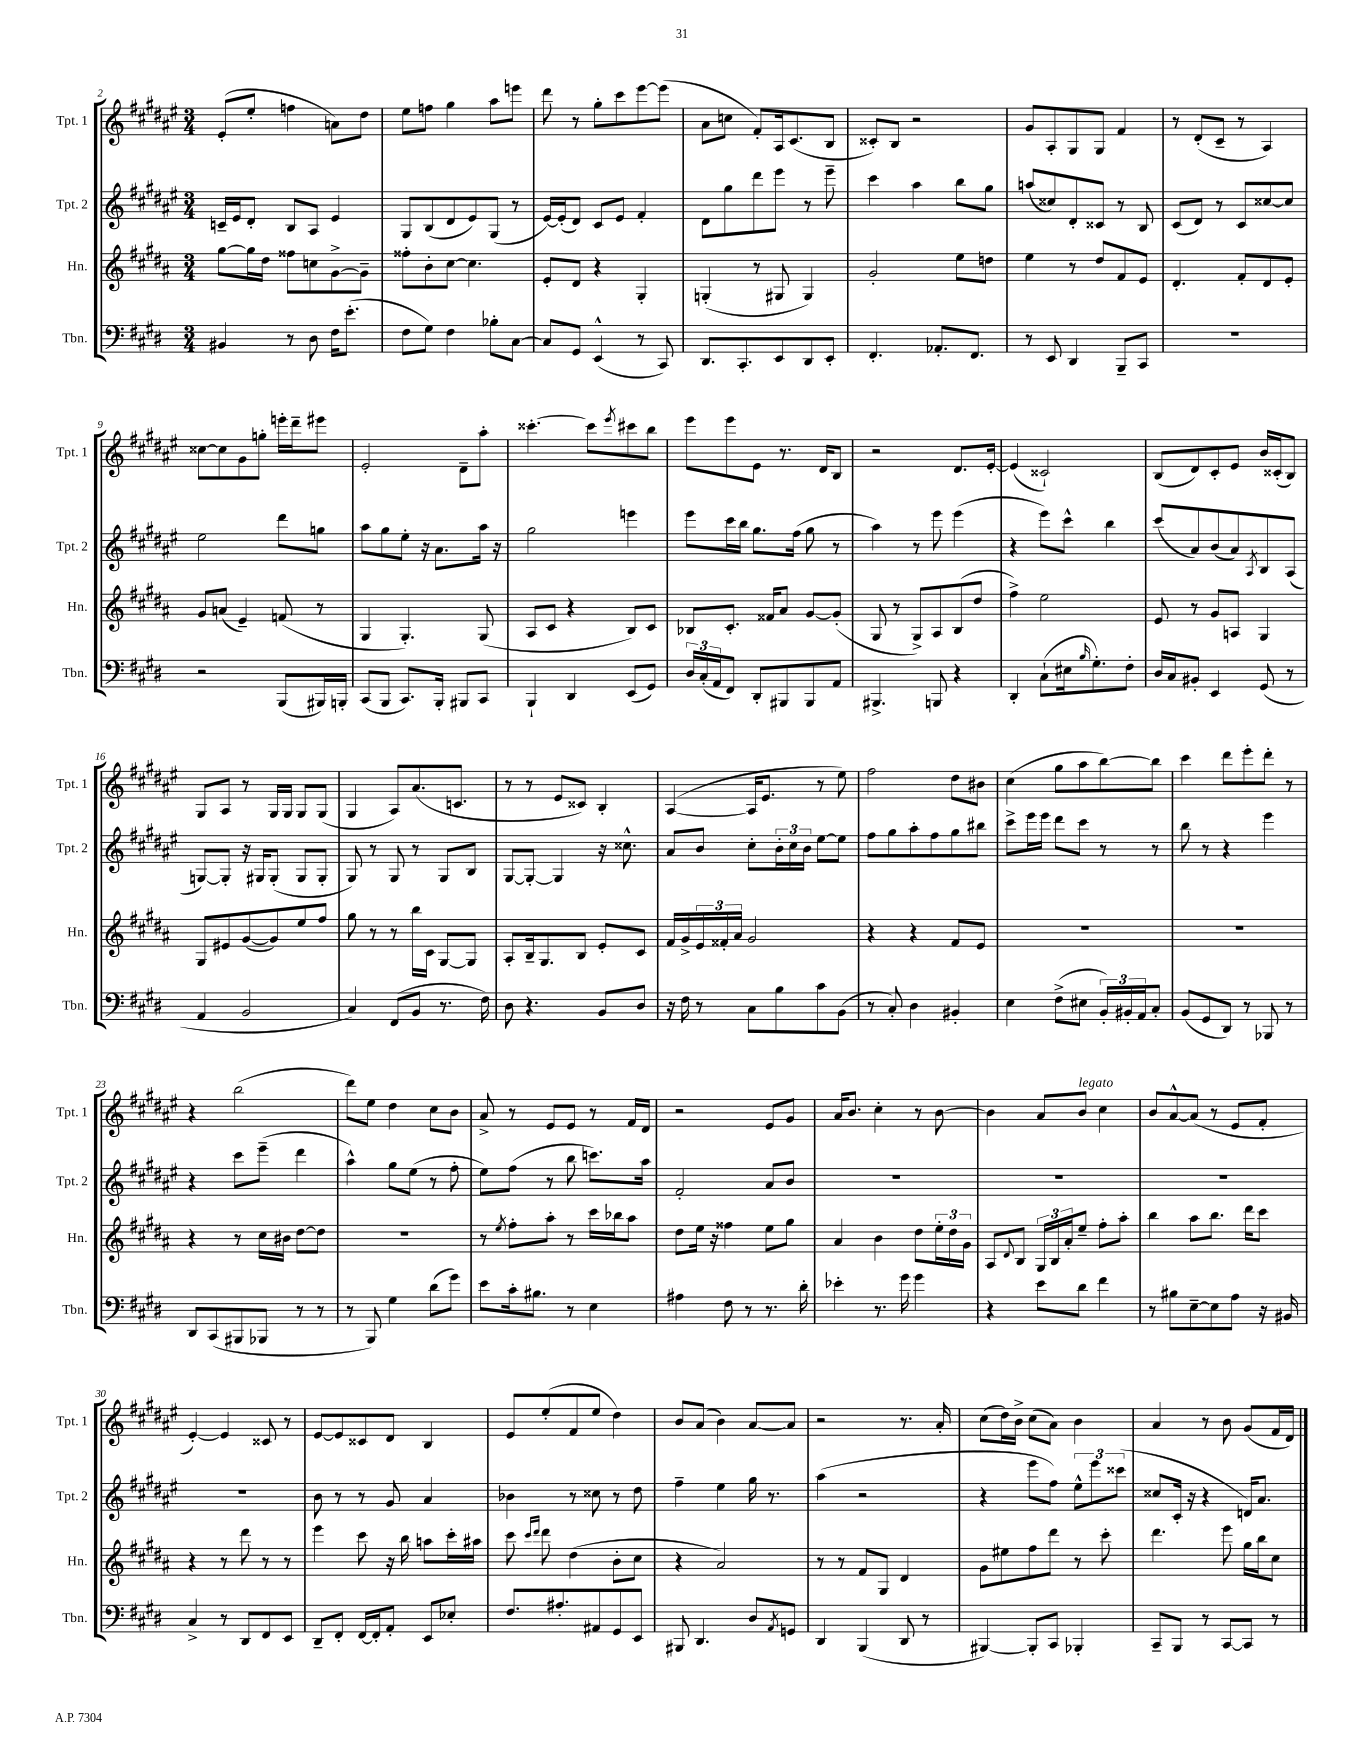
<<
\new StaffGroup <<
\new Staff = "s0" \with { instrumentName = "Tpt. 1" shortInstrumentName = "Tpt. 1" } {
    \clef treble \key fis \major \numericTimeSignature \time 3/4
    eis'8-.( eis''8-. f''4 a'8) dis''8 |
    eis''8 f''8 gis''4 ais''8 e'''8 |
    dis'''8 r8 gis''8-. cis'''8 eis'''8~ eis'''8( |
    ais'8 c''8 fis'8-.) ais16 cis'8.( b8 |
    cisis'8-.) b8 r2 |
    gis'8 ais8-. gis8 gis8 fis'4 |
    r8 dis'8-.( cis'8-- r8 ais4) |
    cisis''8~ cisis''8 gis'8 g''8-. e'''16-. dis'''16-- eis'''8 |
    eis'2-. dis'8-- ais''8-. |
    cisis'''4.~-. cisis'''8 \acciaccatura { eis'''8 } cis'''8 b''8 |
    eis'''8 eis'''8 eis'8 r8. dis'16 b8 |
    r2 dis'8. eis'16~-. |
    eis'4( cisis'2-!) |
    b8( dis'8) cis'8-. eis'8 b'16 cisis'16-.( b8) |
    gis8 ais8 r8 gis16 gis16 gis8 gis8( |
    gis4 ais8) ais'8.( c'8. |
    r8 r8 eis'8 cisis'8) b4-. |
    ais4~( ais16 eis'8. r8 eis''8) |
    fis''2 dis''8 bis'8 |
    cis''4( gis''8 ais''8 b''8~) b''8 |
    cis'''4 dis'''8 eis'''8-. dis'''8-. r8 |
    r4 b''2( |
    dis'''8) eis''8 dis''4 cis''8 b'8 |
    ais'8-> r8 eis'8 eis'8 r8 fis'16 dis'16 |
    r2 eis'8 gis'8 |
    ais'16 b'8. cis''4-. r8 b'8~ |
    b'4 ais'8 b'8^\markup { \italic "legato" } cis''4 |
    b'8 ais'8~-^ ais'8( r8 eis'8 fis'8-. |
    eis'4~-.) eis'4 cisis'8 r8 |
    eis'8~ eis'8 cisis'8 dis'8 b4 |
    eis'8 eis''8-.( fis'8 eis''8 dis''4) |
    b'8 ais'8( b'4) ais'8~ ais'8 |
    r2 r8. ais'16-. |
    cis''8( dis''16) b'16-> cis''8( ais'8) b'4 |
    ais'4 r8 b'8 gis'8( fis'16 dis'16) \bar "|." |
}
\new Staff = "s1" \with { instrumentName = "Tpt. 2" shortInstrumentName = "Tpt. 2" } {
    \clef treble \key fis \major \numericTimeSignature \time 3/4
    c'16-- eis'16 dis'8-. b8 ais8 eis'4 |
    gis8 b8( dis'8 eis'8) gis8( r8 |
    eis'16~) eis'16-.( dis'8) cis'8 eis'8 fis'4-. |
    dis'8 gis''8 dis'''8 eis'''8 r8 eis'''8-- |
    cis'''4 ais''4 b''8 gis''8 |
    a''8( cisis''8) dis'8-. cisis'8 r8 b8 |
    cis'8( dis'8) r8 cis'8 cisis''8~ cisis''8 |
    eis''2 dis'''8 g''8 |
    ais''8 gis''8 eis''8-. r16 ais'8. ais''16 r16 |
    gis''2 e'''4 |
    eis'''8 cis'''16 b''16 gis''8. fis''16( gis''8 r8 |
    ais''4) r8 eis'''8 eis'''4( |
    r4 eis'''8) cis'''8-^ b''4 |
    cis'''8( ais'8) b'8( ais'8) \acciaccatura { ais8 } b8 ais8( |
    g8~) g8-. r16 gis16 gis8-.( gis8 gis8-. |
    gis8) r8 gis8 r8 gis8 b8 |
    gis8~ gis8~-. gis4 r16 cisis''8.-^ |
    ais'8 b'8 cis''8-. \tuplet 3/2 { b'16-. cis''16 b'16 } eis''8~ eis''8 |
    fis''8 gis''8 ais''8-. fis''8 gis''8 bis''8 |
    cis'''8-> eis'''16 eis'''16 dis'''8 cis'''8 r8 r8 |
    b''8 r8 r4 eis'''4 |
    r4 cis'''8 eis'''8--( dis'''4 |
    ais''4-^) gis''8 eis''8( r8 fis''8-. |
    eis''8) fis''8( r8 b''8 c'''8.) ais''16 |
    fis'2-. ais'8 b'8 |
    R2. |
    R2. |
    R2. |
    R2. |
    b'8 r8 r8 gis'8 ais'4 |
    bes'4 r8 cisis''8 r8 dis''8 |
    fis''4-- eis''4 gis''16 r8. |
    ais''4( r2 |
    r4 eis'''8 fis''8) \tuplet 3/2 { eis''8-^ eis'''8 cisis'''8( } |
    cisis''8 cis'16-. r16 r4 d'16) ais'8. \bar "|." |
}
\new Staff = "s2" \with { instrumentName = "Hn." shortInstrumentName = "Hn." } {
    \clef treble \key b \major \numericTimeSignature \time 3/4
    gis''8~ gis''16 dis''16 fisis''8 c''8 gis'8~-> gis'8-- |
    fisis''8-. b'8-. cis''8~ cis''4. |
    e'8-. dis'8 r4 gis4-. |
    g4-.( r8 gis8 gis4) |
    gis'2-. e''8 d''8 |
    e''4 r8 dis''8 fis'8 e'8 |
    dis'4.-. fis'8-. dis'8 e'8-. |
    gis'8 a'8( e'4--) f'8( r8 |
    gis4 gis4.-.) gis8( |
    ais8 cis'8 r4 b8) cis'8 |
    bes8 cis'8.-. fisis'16 ais'8 gis'8~ gis'8-.( |
    gis8 r8 gis8->) ais8 b8( dis''8 |
    fis''4->) e''2 |
    e'8 r8 gis'8 a8 gis4 |
    gis8 eis'8 gis'8~( gis'8) e''8 fis''8 |
    gis''8 r8 r8 b''16 cis'16 gis8~ gis8 |
    ais8-. b16-- gis8. b8 e'8-. cis'8 |
    fis'16 gis'16-> \tuplet 3/2 { e'16 fisis'16-. ais'16 } gis'2 |
    r4 r4 fis'8 e'8 |
    R2. |
    R2. |
    r4 r8 cis''16 bis'16 dis''8~ dis''8 |
    R2. |
    r8 \acciaccatura { e''8 } fis''8-. ais''8-. r8 cis'''16 bes''16 ais''8 |
    dis''8 e''16 r16 fisis''4 e''8 gis''8 |
    ais'4 b'4 dis''8 \tuplet 3/2 { e''16-. dis''16 gis'16 } |
    ais8 \appoggiatura { dis'8 } b8 \tuplet 3/2 { gis16 b16 ais'16-. } e''8-- fis''8-. ais''8-. |
    b''4 ais''8 b''8. dis'''16 cis'''8 |
    r4 r8 dis'''8 r8 r8 |
    e'''4 cis'''8 r16 b''16 a''8 cis'''16-. ais''16 |
    cis'''8 \grace { cis'''16 dis'''16 } dis'''8 dis''4( b'8-. cis''8 |
    r4 ais'2) |
    r8 r8 fis'8 gis8 dis'4 |
    gis'8 eis''8 fis''8 dis'''8 r8 cis'''8-. |
    dis'''4. e'''8 gis''16 b''16 cis''8 \bar "|." |
}
\new Staff = "s3" \with { instrumentName = "Tbn." shortInstrumentName = "Tbn." } {
    \clef bass \key e \major \numericTimeSignature \time 3/4
    bis,4 r8 dis8 fis16 e'8.-.( |
    fis8 gis8) fis4 bes8-. cis8~ |
    cis8 gis,8 e,4-^( r8 cis,8) |
    dis,8. cis,8.-. e,8 dis,8 e,8-. |
    fis,4.-. aes,8.-. fis,8. |
    r8 e,8 dis,4 b,,8-- cis,8 |
    R2. |
    r2 b,,8( bis,,16) b,,16-. |
    cis,8( b,,8 cis,8.) b,,16-. bis,,8 cis,8 |
    b,,4-! dis,4 e,8( gis,8) |
    \tuplet 3/2 { dis16 cis16-.( a,16 } fis,8) dis,8-. bis,,8 bis,,8 a,8 |
    bis,,4.-> b,,8 r4 |
    dis,4-. cis8-!( eis16 \grace { b16 } gis8.-.) fis8-. |
    dis16 cis16 bis,8-. e,4 gis,8( r8 |
    a,4 b,2 |
    cis4) fis,8( b,8 r8. fis16) |
    dis8 r4. b,8 dis8 |
    r16 fis16 r8 cis8 b8 cis'8 b,8( |
    r8 cis8-.) dis4 bis,4-. |
    e4 fis8->( eis8 \tuplet 3/2 { b,16-.) bis,16-. a,16 } cis8-. |
    b,8( gis,8 dis,8) r8 bes,,8 r8 |
    dis,8 cis,8( bis,,8 bes,,8 r8 r8 |
    r8 b,,8) gis4 dis'8( gis'8) |
    e'8 cis'16-. bis8. r8 e4 |
    ais4 fis8 r8 r8. dis'16-. |
    ees'4-. r8. gis'16 gis'4 |
    r4 e'8 dis'8 fis'4 |
    r8 bis8 e8~-- e8 a8 r16 bis,16 |
    cis4-> r8 dis,8 fis,8 e,8 |
    dis,8-- fis,8-. fis,16~ fis,16-. a,8-. e,8 ees8-. |
    fis8. ais8.-. ais,8 gis,8 e,8 |
    bis,,8 dis,4. dis8 \acciaccatura { a,8 } g,8 |
    dis,4 b,,4( dis,8 r8 |
    bis,,4~) bis,,8-. cis,8 bes,,4-. |
    cis,8-- b,,8 r8 cis,8~ cis,8 r8 \bar "|." |
}
>>
>>
\layout { \context { \Score currentBarNumber = #2 } }
